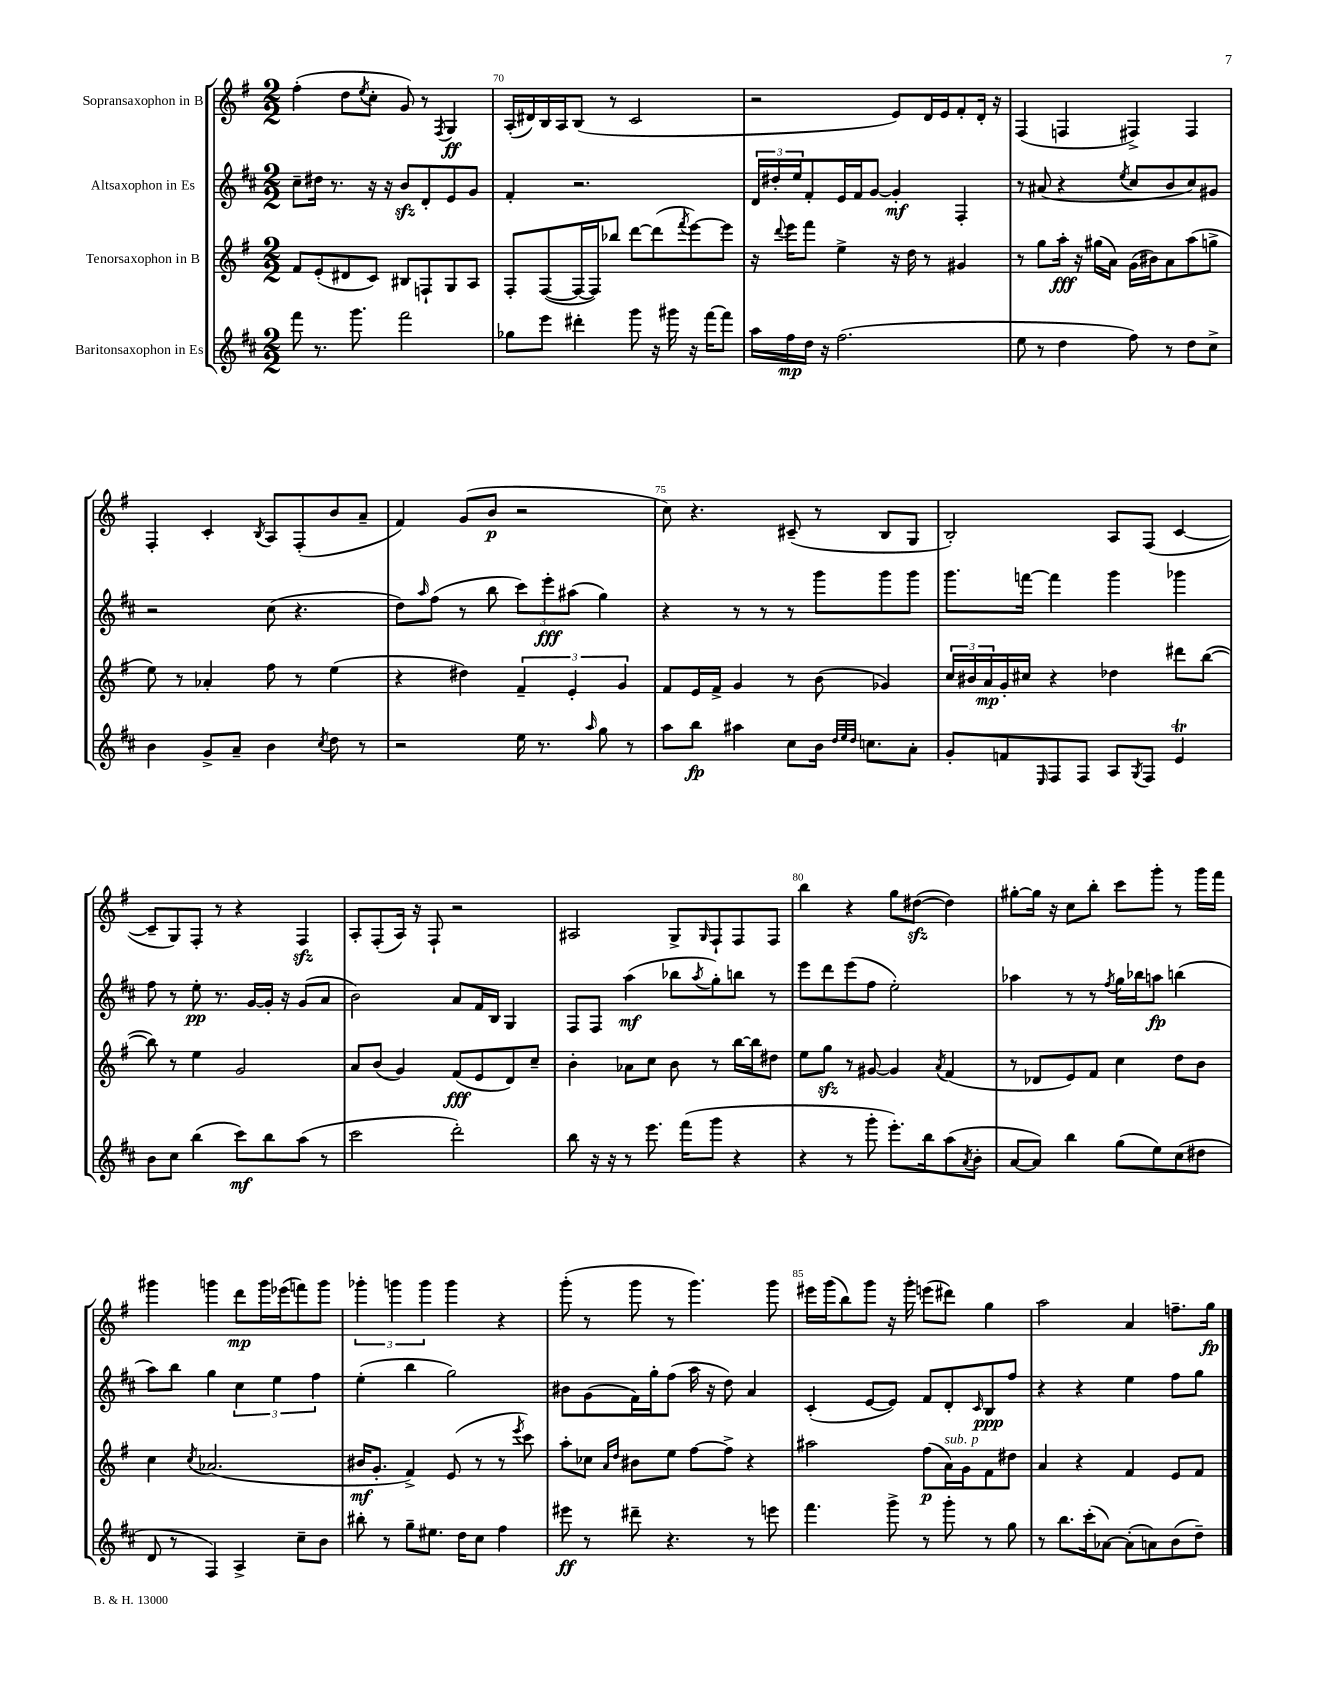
<<
\new StaffGroup <<
\new Staff = "s0" \with { instrumentName = "Sopransaxophon in B" } {
    \clef treble \key g \major \numericTimeSignature \time 2/2
    fis''4-.( d''8 \acciaccatura { e''8 } c''8-. g'8) r8 \acciaccatura { fis8 } g4\ff |
    a16-.( dis'16) b16 a16 b8( r8 c'2 |
    r2 e'8) d'16 e'16 fis'8-. d'16-. r16 |
    fis4( f4 fis4->) fis4 |
    fis4-. c'4-. \acciaccatura { b8 } a8 fis8-.( b'8 a'8-- |
    fis'4) g'8( b'8\p r2 |
    c''8) r4. cis'8--( r8 b8 g8 |
    b2-.) a8 fis8( c'4~ |
    c'8-- g8) fis8-. r8 r4 fis4\sfz |
    a8-. fis8-.( a16) r16 fis8-! r2 |
    ais2 g8-> \grace { g16 } fis8-! fis8 fis8 |
    b''4 r4 g''8 dis''8~\sfz( dis''4) |
    gis''8~-. gis''16 r16 c''8 b''8-. c'''8 g'''8-. r8 g'''16 fis'''16 |
    gis'''4 g'''4 d'''8\mp g'''16 ees'''16( f'''8) g'''8 |
    \tuplet 3/2 { ges'''4-. g'''4 g'''4 } g'''4 r4 |
    g'''8-.( r8 g'''8 r8 g'''4.) g'''8 |
    eis'''16 g'''16( b''8) g'''8 r16 g'''16-. e'''8( dis'''8) g''4 |
    a''2 a'4 f''8.-- g''16\fp \bar "|." |
}
\new Staff = "s1" \with { instrumentName = "Altsaxophon in Es" } {
    \clef treble \key d \major \numericTimeSignature \time 2/2
    cis''8-- dis''16 r8. r16 r16 b'8\sfz d'8-. e'8 g'8 |
    fis'4-. r2. |
    \tuplet 3/2 { d'16 dis''16-. e''16 } fis'8-. e'16 fis'16 g'8~ g'4-.\mf fis4-. |
    r8 ais'8( r4 \acciaccatura { e''8 } cis''8 b'8 cis''8) gis'8 |
    r2 cis''8( r4. |
    d''8) \grace { a''16 } fis''8( r8 b''8 \tuplet 3/2 { cis'''8) e'''8-.\fff ais''8( } g''4) |
    r4 r8 r8 r8 g'''8 g'''8 g'''8 |
    g'''8. f'''16~ f'''4 g'''4 ges'''4 |
    fis''8 r8 e''8-.\pp r8. g'16~ g'16-. r16 g'8( a'8 |
    b'2) a'8 fis'16 b16 g4 |
    fis8 fis8 a''4\mf( bes''8 \acciaccatura { a''8 } g''8-.) b''8 r8 |
    e'''8 d'''8 e'''8( fis''8 e''2-.) |
    aes''4 r8 r8 \acciaccatura { fis''8 } g''16 bes''16 a''8\fp b''4( |
    a''8) b''8 g''4 \tuplet 3/2 { cis''4 e''4 fis''4 } |
    e''4-.( b''4 g''2) |
    bis'8 g'8( fis'16) g''16-. fis''8( a''16 r16 d''8) a'4 |
    cis'4-.( e'8~ e'8) fis'8 d'8-. \grace { cis'16 } b8\ppp fis''8 |
    r4 r4 e''4 fis''8 g''8 \bar "|." |
}
\new Staff = "s2" \with { instrumentName = "Tenorsaxophon in B" } {
    \clef treble \key g \major \numericTimeSignature \time 2/2
    fis'8 e'8-.( dis'8 c'8) bis8 f8-! g8 a8 |
    fis8-. fis8~( fis16~ fis16) bes''8 d'''8~ d'''8( \acciaccatura { fis'''8 } e'''8~) e'''8 |
    r16 \appoggiatura { d'''8 } e'''16 fis'''8 e''4-> r16 d''16 r8 gis'4 |
    r8 g''8 a''16-.\fff r16 gis''16( a'16) g'16( bis'16) a'8 a''8( g''8-> |
    e''8) r8 aes'4-. fis''8 r8 e''4( |
    r4 dis''4) \tuplet 3/2 { fis'4-- e'4-. g'4 } |
    fis'8 e'16 fis'16-> g'4 r8 b'8( ges'4) |
    \tuplet 3/2 { c''16 bis'16 a'16\mp } g'16-. cis''16 r4 des''4 dis'''8 b''8~( |
    b''8) r8 e''4 g'2 |
    a'8 b'8( g'4) fis'8\fff( e'8 d'8) c''8-- |
    b'4-. aes'8 c''8 b'8 r8 b''16~ b''16 dis''8 |
    e''8 g''8\sfz r8 gis'8~ gis'4 \acciaccatura { a'8 } fis'4( |
    r8 des'8 e'8) fis'8 c''4 d''8 b'8 |
    c''4 \acciaccatura { c''8 } aes'2.( |
    bis'16\mf g'8.-. fis'4->) e'8( r8 r8 \acciaccatura { e'''8 } c'''8) |
    a''8-. ces''8 \grace { a'16 d''16 } bis'8 e''8 fis''8~ fis''8-> r4 |
    ais''2 fis''8\p( a'16^\markup { \italic "sub. p" }) g'16 fis'8 dis''8 |
    a'4 r4 fis'4 e'8 fis'8 \bar "|." |
}
\new Staff = "s3" \with { instrumentName = "Baritonsaxophon in Es" } {
    \clef treble \key d \major \numericTimeSignature \time 2/2
    fis'''8 r8. g'''8. fis'''2 |
    ges''8 e'''8 dis'''4-. g'''8 r16 gis'''16 r16 fis'''16~ fis'''8 |
    a''16 fis''16\mp d''16 r16 fis''2.( |
    e''8 r8 d''4 fis''8) r8 d''8 cis''8-> |
    b'4 g'8-> a'8-- b'4 \acciaccatura { cis''8 } d''8 r8 |
    r2 e''16 r8. \grace { a''16 } g''8 r8 |
    a''8 b''8\fp ais''4 cis''8 b'16 \grace { d''32 e''32 d''32 } c''8. a'8-. |
    g'8-. f'8 \grace { e16 } fis8 fis8 a8 \acciaccatura { g8 } fis8 e'4\trill |
    b'8 cis''8 b''4( cis'''8\mf) b''8 a''8( r8 |
    cis'''2 d'''2-.) |
    b''8 r16 r16 r8 e'''8. fis'''16( g'''8 r4 |
    r4 r8 g'''8-. e'''8.-.) b''16 a''8( \acciaccatura { a'8 } b'8-. |
    a'8~ a'8) b''4 g''8( e''8) cis''8( dis''8 |
    d'8 r8 fis4) a4-> cis''8-- b'8 |
    bis''8-. r8 g''8-- eis''8. d''16 cis''8 fis''4 |
    eis'''8\ff r8 dis'''8-- r4. r8 e'''8 |
    fis'''4. g'''8-> r8 g'''8-. r8 g''8 |
    r8 b''8. cis'''16-.( aes'8~) aes'8-.( a'8) b'8( d''8--) \bar "|." |
}
>>
>>
\layout { \context { \Score currentBarNumber = #69 \override BarNumber.break-visibility = ##(#f #t #t) barNumberVisibility = #(every-nth-bar-number-visible 5) } }
